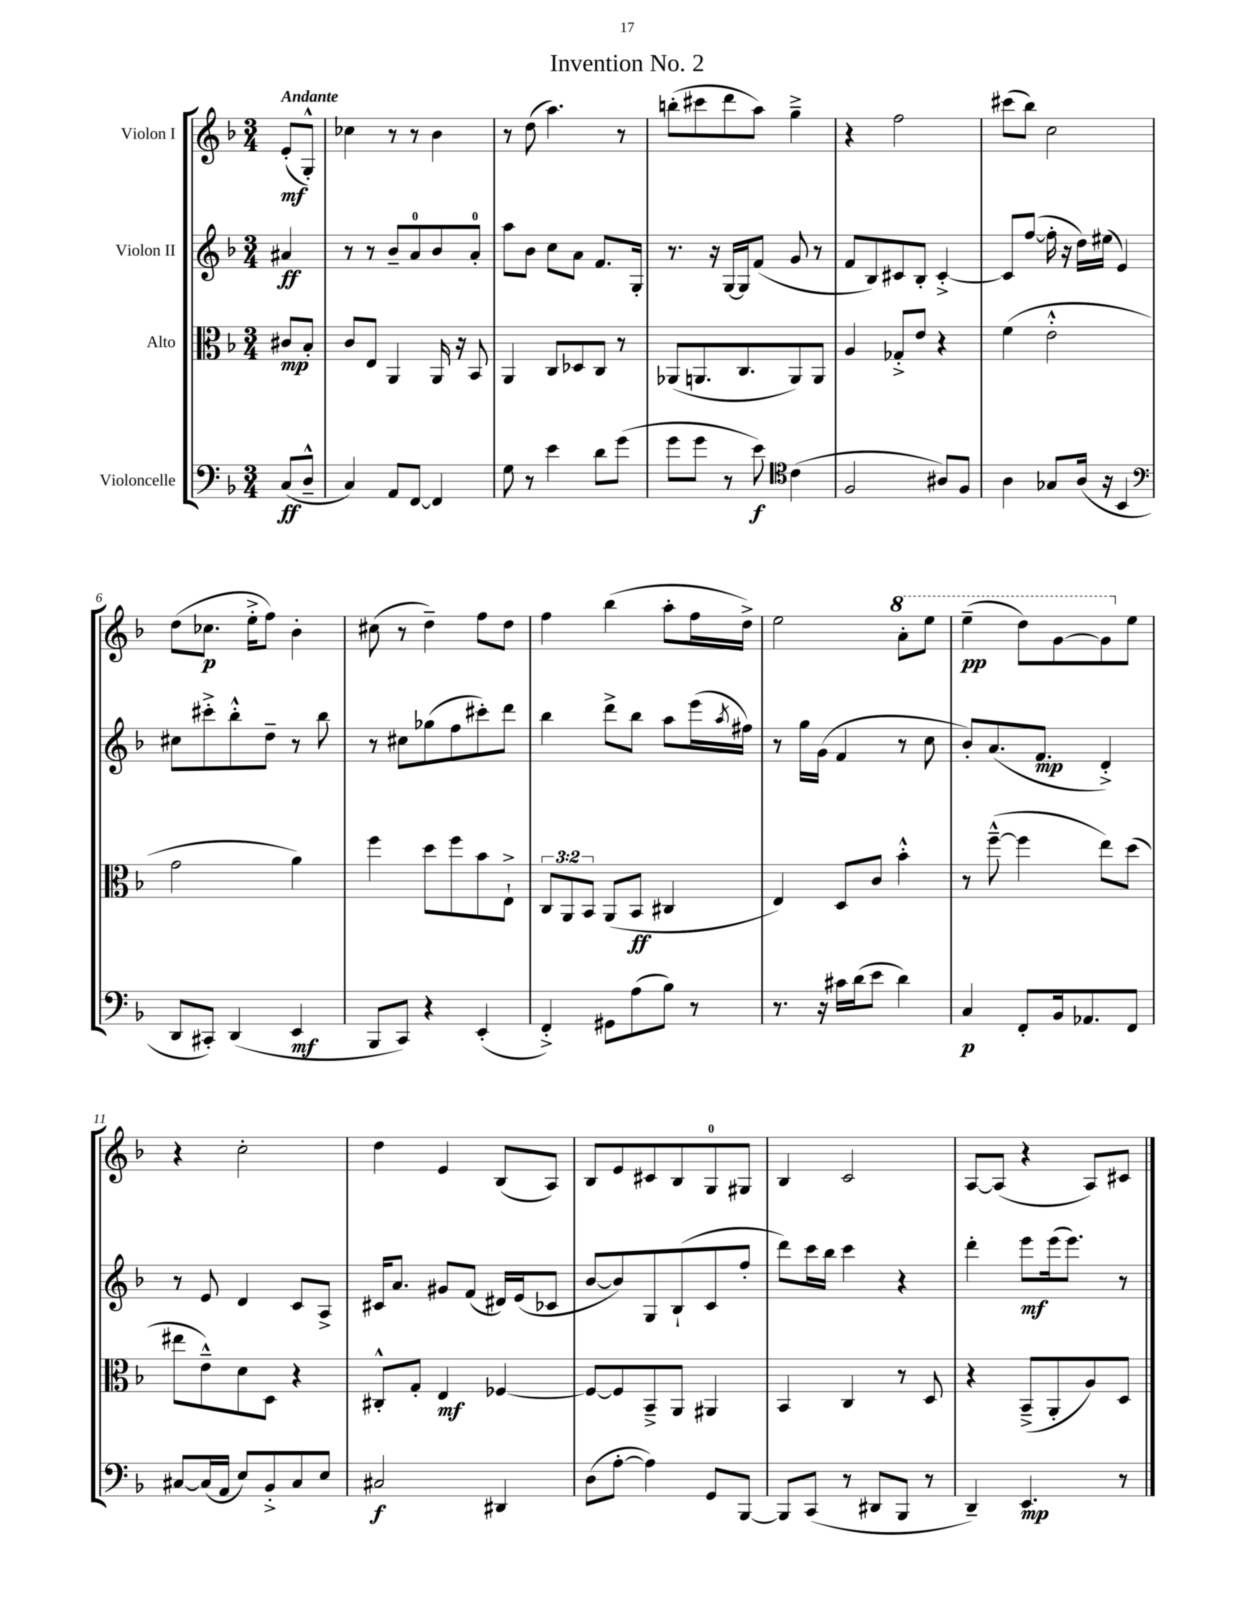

**kern	**dynam	**kern	**dynam	**kern	**dynam	**kern	**dynam
*part4	*part4	*part3	*part3	*part2	*part2	*part1	*part1
*staff4	*staff4	*staff3	*staff3	*staff2	*staff2	*staff1	*staff1
*I"Violoncelle	*	*I"Alto	*	*I"Violon II	*	*I"Violon I	*
*clefF4	*	*clefC3	*	*clefG2	*	*clefG2	*
*k[b-]	*	*k[b-]	*	*k[b-]	*	*k[b-]	*
*M3/4	*	*M3/4	*	*M3/4	*	*M3/4	*
=	=	=	=	=	=	=	=
!	!	!	!	!	!	!LO:TX:a:B:t=Andante	!
(8C/L	ff	8c#X/L	mp	4a#X/	ff	(8e'/L	mf
8D~^^/J	.	8B-'/J	.	.	.	8G'^^/J)	.
=1	=1	=1	=1	=1	=1	=1	=1
4C/)	.	8c/L	.	8r	.	4cc-X\	.
.	.	8E/J	.	8r	.	.	.
8AA/L	.	4AA/	.	8b-~/L	.	8r	.
[8FF/J	.	.	.	8a/	.	8r	.
4FF/]	.	16AA/	.	8b-/	.	4b-\	.
.	.	16r	.	.	.	.	.
.	.	8BB-/	.	8a'/J	.	.	.
=2	=2	=2	=2	=2	=2	=2	=2
8G\	.	4AA/	.	8aa\L	.	8r	.
8r	.	.	.	8b-\J	.	(8dd\	.
4e\	.	8C/L	.	8cc\L	.	4.aa\)	.
.	.	8D-X/	.	8a\J	.	.	.
8d\L	.	8C/J	.	8.f/L	.	.	.
(8g\J	.	8r	.	.	.	8r	.
.	.	.	.	16G'/Jk	.	.	.
=3	=3	=3	=3	=3	=3	=3	=3
8g\L	.	(8AA-X/L	.	8.r	.	(8bbn'\L	.
8g\J	.	8.AAn/	.	.	.	8ccc#X\	.
.	.	.	.	16r	.	.	.
8r	.	.	.	[16G/LL	.	8ddd\	.
.	.	8.C/	.	16G/J]	.	.	.
8e\)	f	.	.	(8f/J	.	8aa\J)	.
*clefC4	*	*	*	*	*	*	*
(4c\	.	8AA/)	.	8g/	.	4gg~^\	.
.	.	8AA/J	.	8r	.	.	.
=4	=4	=4	=4	=4	=4	=4	=4
2F/	.	4A/	.	8f/L	.	4r	.
.	.	.	.	8B-/)	.	.	.
.	.	8G-X'^/L	.	8c#X/	.	2ff\	.
.	.	8e/J	.	8B-'/J	.	.	.
8A#X/L)	.	4r	.	[4c#'^/	.	.	.
8F/J	.	.	.	.	.	.	.
=5	=5	=5	=5	=5	=5	=5	=5
4A\	.	(4f\	.	8c#/L]	.	(8ccc#X\L	.
.	.	.	.	([8ff/J	.	8bb-\J)	.
8G-X/L	.	2e'^^\	.	16ff'\]	.	2cc\	.
.	.	.	.	16r	.	.	.
(16A/Jk	.	.	.	16dd\LL)	.	.	.
16r	.	.	.	(16ee#X\JJ	.	.	.
4BB-/	.	.	.	4e/)	.	.	.
!!LO:LB:g=z
=6	=6	=6	=6	=6	=6	=6	=6
*clefF4	*	*	*	*	*	*	*
8DD/L	.	2g\	.	8cc#X\L	.	(8dd\L	.
8CC#X'/J)	.	.	.	8ccc#X'^\	.	8.cc-X\J	p
(4DD/	.	.	.	8bb-'^^\	.	.	.
.	.	.	.	.	.	16ee'^\KL	.
.	.	.	.	8dd~\J	.	8ff\J)	.
4EE/	mf	4a\)	.	8r	.	4b-'\	.
.	.	.	.	8bb-\	.	.	.
=7	=7	=7	=7	=7	=7	=7	=7
8BBB-/L	.	4ff\	.	8r	.	(8cc#X\	.
8CC/J)	.	.	.	8cc#X\L	.	8r	.
4r	.	8dd\L	.	(8gg-X\	.	4dd~\)	.
.	.	8ff\	.	8ff\	.	.	.
(4EE'/	.	8b-\	.	8ccc#X'\)	.	8ff\L	.
.	.	8E`^\J	.	8ddd\J	.	8dd\J	.
=8	=8	=8	=8	=8	=8	=8	=8
4FF'^/)	.	12C/L	.	4bb-\	.	4ff\	.
.	.	12AA/	.	.	.	.	.
.	.	12BB-/J	.	.	.	.	.
8GG#X\L	.	(8AA/L	.	8ddd^\L	.	(4bb-\	.
(8A\	.	8BB-/J	ff	8bb-\J	.	.	.
8B-\J)	.	4C#X/	.	8aa\L	.	8aa'\L	.
8r	.	.	.	(16eee\L	.	16ff\L	.
.	.	.	.	8qaa/	.	.	.
.	.	.	.	16ff#X\JJ)	.	16dd^\JJ)	.
=9	=9	=9	=9	=9	=9	=9	=9
8.r	.	4E/)	.	8r	.	2ee\	.
.	.	.	.	16gg\LL	.	.	.
16r	.	.	.	(16g\JJ	.	.	.
16c#X\LL	.	8D/L	.	4f/	.	.	.
(16d\J	.	.	.	.	.	.	.
8e\J	.	8c/J	.	.	.	.	.
*	*	*	*	*	*	*8va	*
4d\)	.	4b-'^^\	.	8r	.	8aa'\L	.
.	.	.	.	8cc\	.	8eee\J	.
=10	=10	=10	=10	=10	=10	=10	=10
4C/	p	8r	.	8b-'/L)	.	(4eee~\	pp
.	.	([8ff~^^\	.	(8.a/	.	.	.
8FF'/L	.	4ff\]	.	.	.	8ddd\L)	.
.	.	.	.	8.f/J	mp	.	.
16BB-/k	.	.	.	.	.	[8gg\	.
8.AA-X/	.	.	.	.	.	.	.
.	.	8ee\L)	.	4d'^/)	.	8gg\]	.
*	*	*	*	*	*	*X8va	*
8FF/J	.	(8dd\J	.	.	.	8ee\J	.
!!LO:LB:g=z
=11	=11	=11	=11	=11	=11	=11	=11
[8C#X/L	.	8ee#X\L	.	8r	.	4r	.
(16C#/L]	.	8e~^^\)	.	8e/	.	.	.
16AA/JJ	.	.	.	.	.	.	.
8E/L)	.	8d\	.	4d/	.	2cc'\	.
8BB-'^/	.	8D\J	.	.	.	.	.
8C#/	.	4r	.	8c/L	.	.	.
8E/J	.	.	.	8A^/J	.	.	.
=12	=12	=12	=12	=12	=12	=12	=12
2C#X/	f	8C#X'^^/L	.	16c#X/KL	.	4dd\	.
.	.	.	.	8.a/J	.	.	.
.	.	8G'/J	.	.	.	.	.
.	.	4E/	mf	8g#X/L	.	4e/	.
.	.	.	.	(8f/J	.	.	.
4DD#X/	.	[4F-X/	.	16d#X/LL)	.	(8B-/L	.
.	.	.	.	(16e/J	.	.	.
.	.	.	.	8c-X/J	.	8A/J)	.
=13	=13	=13	=13	=13	=13	=13	=13
(8D\L	.	8F-/L_	.	[8b-/L	.	8B-/L	.
[8A'\J	.	8F-/]	.	8b-/])	.	8e/	.
4A\])	.	8BB-~^/	.	8G/	.	8c#X/	.
.	.	8AA/J	.	(8B-`/	.	8B-/	.
8GG/L	.	4AA#X/	.	8c/	.	8G/	.
[8BBB-/J	.	.	.	8ff'/J	.	8G#X/J	.
=14	=14	=14	=14	=14	=14	=14	=14
8BBB-/L]	.	4BB-/	.	8ddd\L)	.	4B-/	.
(8CC/J	.	.	.	16ccc\L	.	.	.
.	.	.	.	16bb-\JJ	.	.	.
8r	.	4C/	.	4ccc\	.	2c/	.
8DD#X/L	.	.	.	.	.	.	.
8BBB-/J	.	8r	.	4r	.	.	.
8r	.	8D/	.	.	.	.	.
=15	=15	=15	=15	=15	=15	=15	=15
4DD~/)	.	4r	.	4ddd'\	.	[8A/L	.
.	.	.	.	.	.	(8A/J]	.
4.EE/	mp	(8BB-~^/L	.	8eee\L	mf	4r	.
.	.	8AA'/	.	(16eee\k	.	.	.
.	.	.	.	8.eee\J)	.	.	.
.	.	8A/)	.	.	.	8A/L)	.
8r	.	8D/J	.	8r	.	8c#X/J	.
==	==	==	==	==	==	==	==
*-	*-	*-	*-	*-	*-	*-	*-
